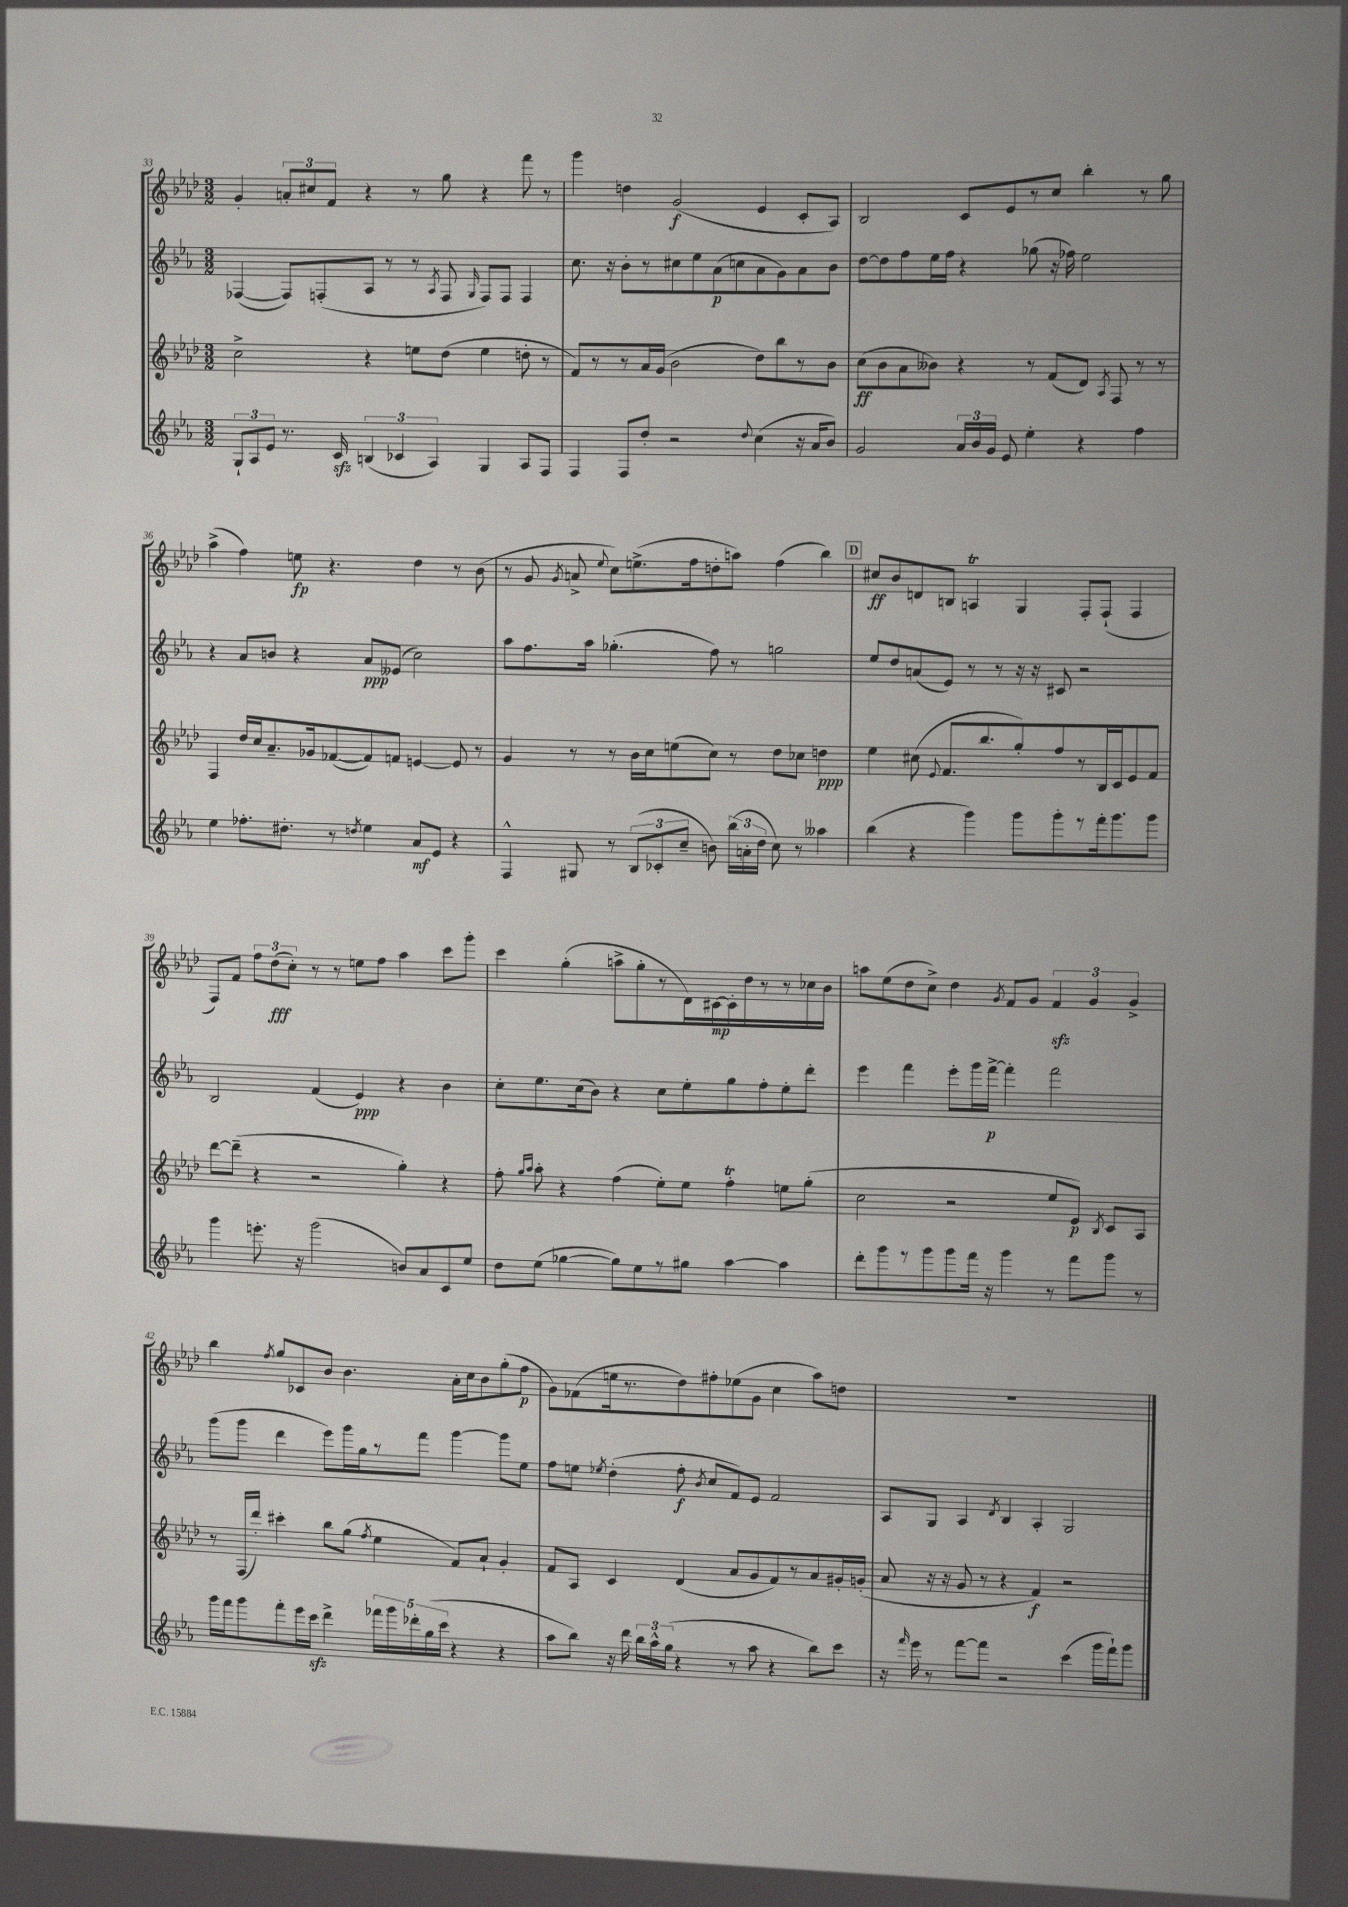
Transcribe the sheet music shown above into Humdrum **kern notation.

**kern	**kern	**kern	**kern
*staff4	*staff3	*staff2	*staff1
*clefG2	*clefG2	*clefG2	*clefG2
*k[b-e-a-]	*k[b-e-a-d-]	*k[b-e-a-]	*k[b-e-a-d-]
*M3/2	*M3/2	*M3/2	*M3/2
12G`/L	2cc^\	([4F-/	4g'/
12A-/	.	.	.
12e-/J	.	.	.
8.r	.	8F-/]L)	12a'/L
.	.	.	12cc#/
.	.	(8F'/	.
.	.	.	12f/J
16c/	.	.	.
(6B/	4r	8A-/J	4r
.	.	8r	.
6c-/	.	.	.
.	8ee\L	8r	8r
6A-/)	.	.	.
.	.	8qA-/	.
.	(8dd-\J	8F/	8gg\
.	.	16qqG/	.
4G/	4ee\	8F/L)	4r
.	.	8F/J	.
8A-/L	8dd'\	4F/	8fff\
8F/J	8r	.	8r
=	=	=	=
4F/	8f/L)	8.cc\	4ggg\
.	8r	.	.
.	.	16r	.
8F/L	8r	8b-'\L	4dd\
8dd'/J	16a-/L	8r	.
.	(16g/JJ	.	.
2r	2b-\	8cc#\	(2g/
.	.	8ee-\	.
.	.	(8a-\	.
.	.	8cc\	.
8qqdd/	.	.	.
(4cc\	8dd-\L)	8a-\	4e-/
.	8bb-\	8g\)	.
16r	8r	8a-\	8c'/L
16a-/LK	.	.	.
8b-/J)	8b-\J	8b-\J	8A-/J)
=	=	=	=
2g/	(8cc\L	[8dd\L	2B-/
.	8b-\	8dd\]	.
.	8a-\	8ff\	.
.	8b--\J)	16ee-\L	.
.	.	16ff\JJ	.
24a-/LL	4r	4r	8c/L
24b-/	.	.	.
24g/JJ	.	.	.
8e-/	.	.	8e-/
4ee-'\	8r	(8gg-\	8r
.	(8f/L	16r	8cc/J
.	.	16ff-\)	.
4r	8d-/J)	2ee-\	4bb-'\
.	8qA-/	.	.
.	8F/	.	.
4ff\	8r	.	8r
.	8r	.	8gg\
=	=	=	=
4ee-\	4F/	4r	(4aa-^\
8.ff-'\L	16dd-/LL	8a-/L	4ff\)
.	16cc/J	.	.
.	8.a-~/	8b/J	.
8.dd#'\J	.	.	.
.	.	4r	8ee\
.	16g-/k	.	.
8r	([8f-/	.	4.r
8qdd/	.	.	.
4ee-\	8f-/])	8a-/L	.
.	8f/J	(8e--/J	.
8a-/L	[4e/	2cc\)	4dd-\
8e-/J	.	.	.
4r	8e/]	.	8r
.	8r	.	(8b-\
=	=	=	=
4F^^/	4g/	8aa-\L	8r
.	.	8.ff\	8g/
.	.	.	8qg/
8G#/	8r	.	8a^/
.	.	16aa-\Jk	.
.	.	.	8qqee-/
8r	8r	(4.gg-'\	8cc\L)
(12B-/L	16b-\LL	.	(8.ee^\
.	16cc\J	.	.
12c-'/	.	.	.
.	(8ee\	.	.
12cc~/J	.	.	.
.	.	.	16ff\k
8b\)	8cc\J)	8ff\)	8dd'\
(24bb-\LL	8r	8r	8aa\J)
24a'\	.	.	.
24dd\JJ	.	.	.
8cc\)	8dd-\L	2gg\	(4ff\
8r	8cc-\J	.	.
4aa--\	4dd\	.	4bb-\)
=	=	=	=
(4bb-\	4ee-\	8ee-/L	8cc#/L
.	.	8dd/	8b-/
4r	(8cc#\	(8a/	8d/
.	8qqe-/	.	.
.	8.f/L	8e-/J)	8B/J
4ggg\)	.	8r	4A/
.	8.bb-/	.	.
.	.	8r	.
8ggg\L	8gg'/)	16r	4G/
.	.	16r	.
8ggg'\	8ff/	8c#/	.
8r	8r	2r	8F'/L
16fff'\k	16B-/L	.	(8F`/J
8.ggg\	16c/J	.	.
.	8e-/	.	4F/
8ggg\J	8f/J	.	.
=	=	=	=
4ggg\	[8ddd-\L	2B-/	8F/L)
.	(8ddd-~\]J	.	8f/J
8.eee'\	4r	.	12ff\L
.	.	.	(12dd-\
.	.	.	12cc'\J)
16r	.	.	.
(2ggg\	2r	(4f/	8r
.	.	.	8r
.	.	4e-/)	8ee\L
.	.	.	8ff\J
8b/L)	4gg'\)	4r	4aa-\
8a-/	.	.	.
8c/	4r	4b-\	8ccc\L
8ee-/J	.	.	8ggg'\J
=	=	=	=
8dd\L	8ff'\	8cc'\L	4ccc\
.	16qqgg/LL	.	.
.	16qqaa-/JJ	.	.
(8ee-\J	8aa-'\	8.ee-\	.
[4gg-\	4r	.	(4gg'\
.	.	(16cc\k	.
.	.	8b-\J)	.
8gg-\]L)	(4ff\	4r	8aa^\L
8ee-\	.	.	8gg'\
8r	8ee-'\L)	8cc\L	8r
8gg#\J	8ee-\J	8ee-'\	16d-\L)
.	.	.	[16c#\
[4aa-\	4ff'\	8gg\	16c#'\]
.	.	.	16dd-\
.	.	8ff'\	8r
4aa-\]	8ee\L	8ee-'\	8r
.	(8gg'\J	8ddd'\J	16cc-\
.	.	.	16b-\JJ
=	=	=	=
8ddd'\L	2cc\	4eee-\	8aa\L
8ggg\	.	.	(8ee-\
8r	.	4fff\	8dd-\
8ggg\	.	.	8cc^\J)
8ggg\	2r	8eee-'\L	4dd-\
16fff\Jk	.	16ggg\L	.
16r	.	[16fff^\JJ	.
.	.	.	8qg/
4ggg\	.	4fff'\]	8f/L
.	.	.	8g/J
8r	8ee-/L	2fff\	6f/
8fff\L	8e-/J)	.	.
.	.	.	6g/
.	8qB-/	.	.
8ggg\J	8c/L	.	.
.	.	.	6g^/
8r	8A-/J	.	.
=	=	=	=
16ggg\LL	8r	(8ggg\L	4bb-\
16fff\J	.	.	.
8ggg\	(16F/LL	8ggg\J	.
.	16ddd-'/JJ)	.	.
.	.	.	8qff/
8fff'\	4ccc#'\	4ddd\	8gg/L
16eee-\L	.	.	8c-/
16ccc\JJ	.	.	.
4ddd^\	8bb-\L	8eee-\L)	8b-/J
.	(8gg\J	16ggg\L	4.b-\
.	.	16gg\J	.
.	8qff/	.	.
20fff-\LL	4ee-\	8r	.
20ggg\	.	.	.
20ddd-'\	.	.	.
.	.	8fff\J	.
(20gg\	.	.	.
20ccc\JJ	.	.	.
4r	8f/L)	[4ggg\	16a-'\LL
.	.	.	16cc\J
.	8a-`/J	.	8b-\
4r	4g'/	8ggg\]L	(8gg'\
.	.	8ee-\J	8ff\J
=	=	=	=
8aa-\L	8f/L	8ff\L	8g\L)
8bb-\J)	8A-/J	8ee\J	(8f-\
.	.	8qee-/	.
16r	4c/	(4dd'\	16ee\k
16ddd\	.	.	8.r
24bb-\LL	.	.	.
24aa-^^\	.	.	.
(24gg\JJ	.	.	.
4r	(4d-/	8ff'\	8dd-\)
.	.	8qb-/	.
.	.	8cc/L	8ff#'\
8r	8a-/L	8f/)	(8ee-\
8aa-\	8g/	8e-/J	8g\J
4r	8f/)	2f/	4cc\
.	8r	.	.
8bb-\L)	8a-/	.	8aa-\L)
8ccc\J	16g#'/L	.	8dd\J
.	(16g'/JJ	.	.
=	=	=	=
16r	8a-/	8A-/L	1.r
16qqfff/	.	.	.
16eee-\	.	.	.
8r	16r	8G/J	.
.	16r	.	.
[8fff\L	8g/	4A-/	.
8fff\]J	8r	.	.
.	.	8qd/	.
2r	4r	4B-/	.
.	4f/)	4A-'/	.
(4ccc\	2r	2G/	.
16ggg\LL	.	.	.
16fff`\J)	.	.	.
8ggg\J	.	.	.
==	==	==	==
*-	*-	*-	*-
